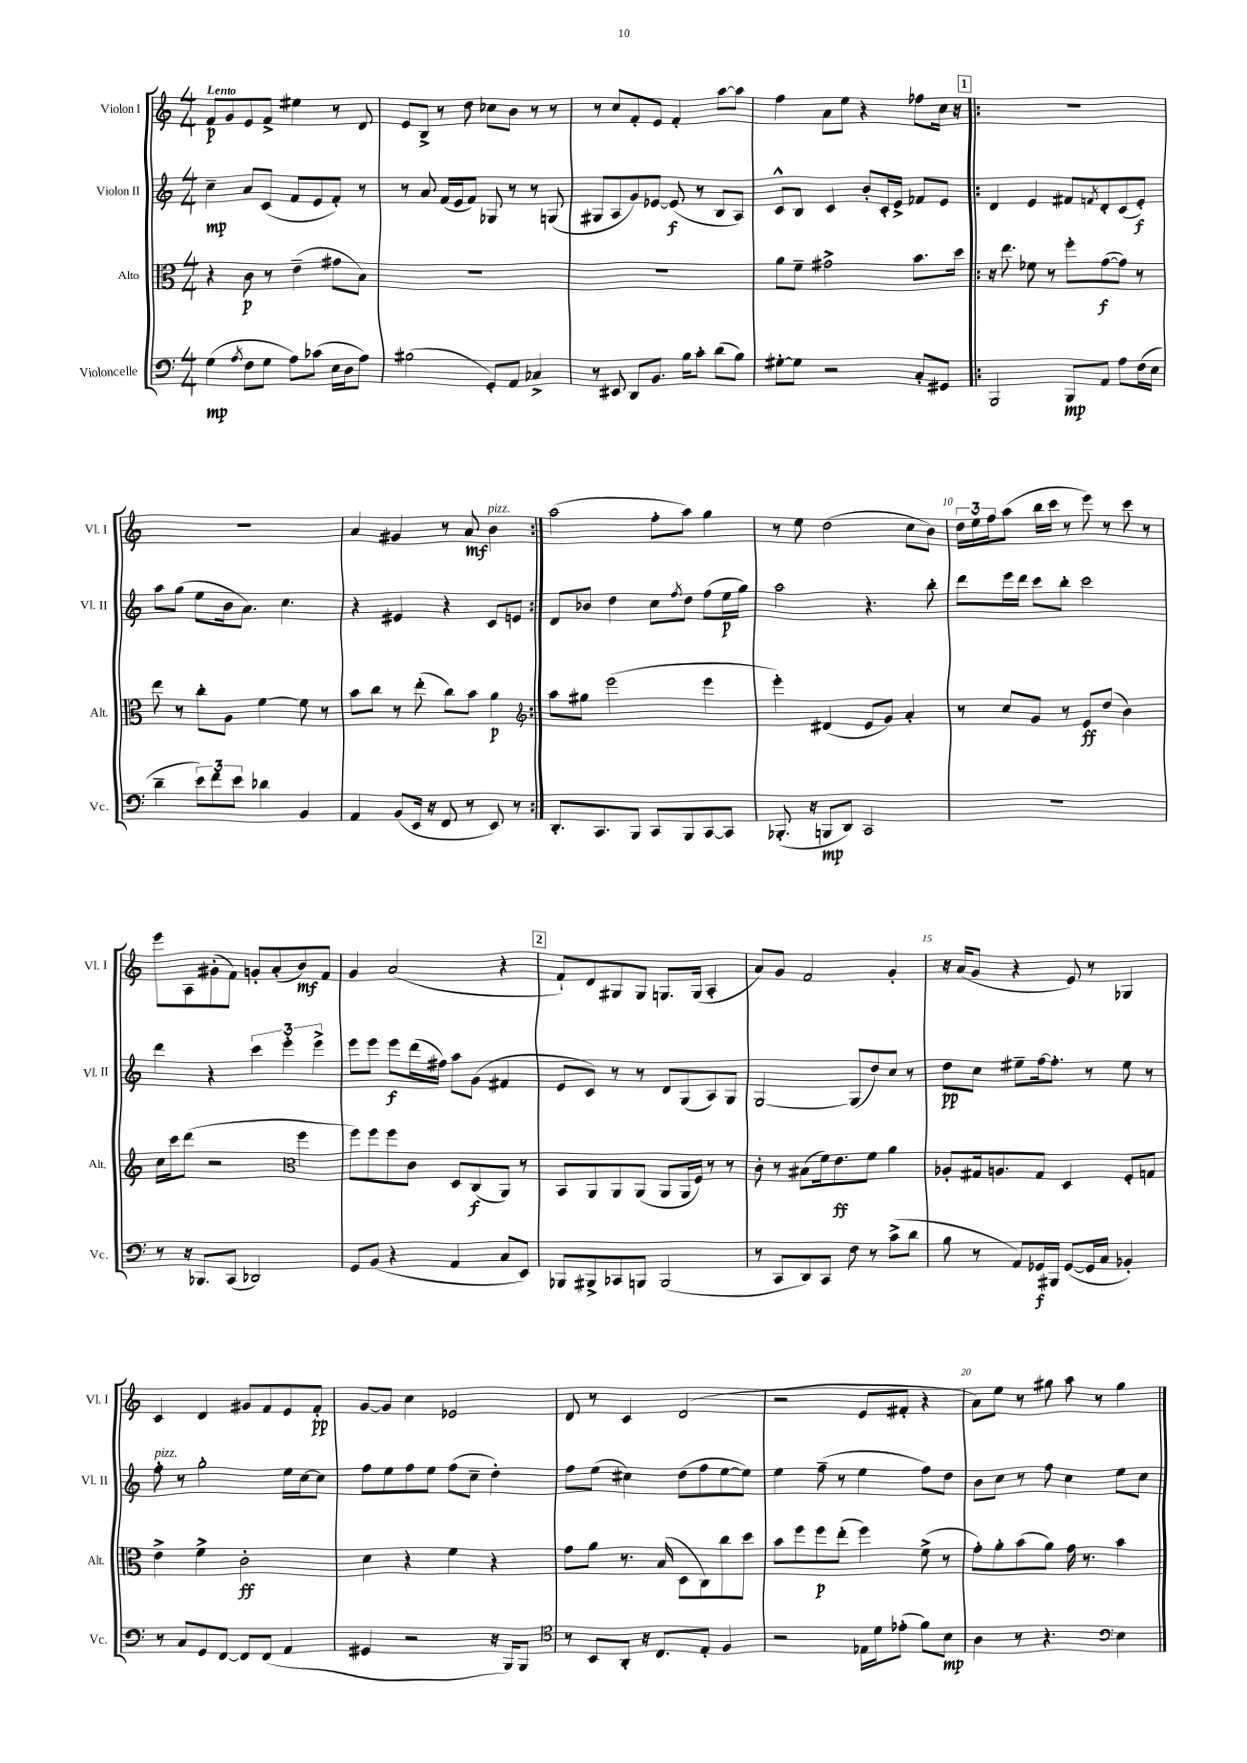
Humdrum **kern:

**kern	**kern	**kern	**kern
*staff4	*staff3	*staff2	*staff1
*clefF4	*clefC3	*clefG2	*clefG2
*k[]	*k[]	*k[]	*k[]
*M4/4	*M4/4	*M4/4	*M4/4
(4G\	4r	4cc~\	8f/L
.	.	.	8g/
8qA/	.	.	.
8F\L	8c\	8a/L	8e/
8G\J	8r	(8c/J	8f^/J
8A\L)	(4e~\	8f/L	4ee#\
(8c-\J	.	8e/	.
16E\LL	8g#\L	8f'/J)	8r
16D\J	.	.	.
8A\J)	8B\J)	8r	8d/
=	=	=	=
(2B#\	1r	8r	8e/L
.	.	8a/	8B^/J
.	.	(16f/LL	8r
.	.	16e/J	.
.	.	8f/J)	8dd\
8GG'/L)	.	8G-/	8cc-\L
8AA/J	.	8r	8b\J
4C-^/	.	8r	8r
.	.	(8G/	8r
=	=	=	=
8r	1r	8G#/L	8r
8EE#/	.	8A/	8cc/L
8DD/L	.	8g/)	8f'/
8.BB/J	.	[8e-/J	8e/J
.	.	(8e-/]	4f'/
16B\LK	.	.	.
8c'\J	.	8r	.
(8d\L	.	8B/L	[8aa\L
8B\J)	.	8A/J)	8aa\]J
=	=	=	=
[8G#'\L	8a\L	8c^^/L	4ff\
8G#\]J	8f~\J	8B/J	.
2r	2g#^\	4c/	8a\L
.	.	.	8ee\J
.	.	8b'/L	4r
.	.	16c'/L	.
.	.	16e^/JJ	.
8C'/L	8.b\L	8f-/L	8ff-\L
8GG#/J	.	8e/J	16cc\Jk
.	16dd\Jk	.	16r
=!|:	=!|:	=!|:	=!|:
2BBB/	16r	4d/	1r
.	8.ee\	.	.
.	8f-\	4e/	.
.	8r	.	.
8BBB/L	8ff'\L	8f#/L	.
.	.	8qf/	.
8AA/J	([8g\	8d'/	.
8A\L	8g\]J)	(8c/	.
(16F\L	8r	8e'/J)	.
16E\JJ	.	.	.
=	=	=	=
4d~\	8ee\	8aa\L	1r
.	8r	(8gg\J	.
12e\L)	8cc'\L	8ee\L	.
12f\	.	.	.
.	8A\J	16b\k	.
12e\J	.	.	.
.	.	8.a\J)	.
4d-\	[4f\	.	.
.	.	4.cc\	.
4BB/	8f\]	.	.
.	8r	.	.
=	=	=	=
4AA/	8b\L	4r	4a/
.	8cc\J	.	.
(8BB/L	8r	4e#/	4g#/
16EE/Jk	(8ee'\	.	.
16r	.	.	.
8FF/	8cc\L)	4r	8r
8r	8b\J	.	8a/
8EE/)	4a\	8c/L	4b\
8r	.	8e/J	.
=:|!	=:|!	=:|!	=:|!
*	*clefG2	*	*
8.DD'/L	8aa\L	8d/L	(2aa\
.	8gg#\J	8b-/J	.
8.CC/	.	.	.
.	(2eee\	4dd\	.
8BBB/J	.	.	.
8CC/L	.	8cc\L	8ff'\L
.	.	8qff/	.
8BBB/	.	8dd\J	8aa\J)
[8CC/	4eee\	(8ff\L	4gg\
8CC/]J	.	16ee\L	.
.	.	16gg\JJ)	.
=	=	=	=
(8.BBB-'/	4eee'\)	2aa\	8r
.	.	.	8ee\
16r	.	.	.
8BBB/L	(4d#/	.	(2dd\
8DD/J)	.	.	.
2CC/	8e/L	4.r	.
.	8g/J)	.	.
.	4a'/	.	8cc\L
.	.	8bb'\	8b\J)
=	=	=	=
1r	8r	8ddd\L	24dd\LL
.	.	.	24ee\
.	.	.	24ff\J
.	8cc/L	16eee\L	(8aa\J
.	.	16ddd\JJ	.
.	8g/J	8ccc\L	16bb\LL
.	.	.	16ccc\JJ
.	8r	8bb'\J	8r
.	8e/L	2ccc\	8eee\)
.	(8dd/J	.	8r
.	4b\)	.	8ccc\
.	.	.	8r
=	=	=	=
8r	16cc\LL	4ddd\	8eee\L
.	16ccc\J	.	.
16r	(8ddd\J	.	8A\
8.BBB-/L	.	.	.
.	2r	4r	(8g#'\
(8CC/J	.	.	8f\J)
2DD-/)	.	6ccc\	8g'/L
.	.	.	(8a'/
.	.	6eee'\	.
*	*clefC3	*	*
.	4ff\	.	8b/)
.	.	6eee^\	.
.	.	.	8f/J
=	=	=	=
8GG/L	8ff\L)	8eee\L	4g/
(8BB/J	8ff\	8eee\J	.
4r	8ff\	8eee\L	(2a/
.	8c\J	(16ddd\L	.
.	.	16ff#\JJ)	.
4AA/	8D/L	8aa\L	.
.	(8C/	(8g\J	.
8C/L	8AA/J)	4f#/	4r
8EE/J)	8r	.	.
=	=	=	=
8BBB-/L	8BB/L	8e/L	8f`/L)
8BBB#^/	8AA/	8c/J)	8d/
8CC-/	8AA/	8r	8G#/
8BBB/J	(8AA/J	8r	8G#/J
(2BBB/	8AA/L	8d/L	8.G/L
.	16AA/L	(8G/	.
.	16F/JJ)	.	(16G/Jk
.	8r	8A/)	4A'/
.	8r	8G/J	.
=	=	=	=
8r	8c'\	[2G/	8a/L)
8CC/L	8r	.	8g/J
8DD/)	(8B#\L	.	2f/
8CC/J	16f\k)	.	.
.	8.e\	.	.
8F\	.	(8G/]L	.
8r	8f\J	8dd/)	.
(8c^\L	4a\	8cc/J	4g'/
8d\J	.	8r	.
=	=	=	=
8B\	8A-'/L	8dd\L	16r
.	.	.	(16a/LK
8r	16G#/k	8cc\J	8g/J
.	8.A/	.	.
8AA/L)	.	8ee#~\L	4r
16GG-/L	8G#/J	[16ff\k	.
16BBB#/JJ	.	8.ff'\]J	.
([8GG-/L	4D/	.	8e/)
16GG-/]L	.	8r	8r
16C/JJ	.	.	.
4BB-'/)	8F'/L	8ee#\	4G-/
.	8G/J	8r	.
=	=	=	=
8r	4e^\	8ff'\	4c/
8C/L	.	8r	.
8GG/	4f^\	2gg'\	4d/
[8FF/J	.	.	.
8FF/]L	2c'\	.	8g#/L
(8FF/J	.	.	8f/
4AA/	.	16ee\LL	8e/
.	.	[16cc\J	.
.	.	8cc\]J	8f'/J
=	=	=	=
4GG#/	4d\	8ff\L	[8g/L
.	.	8ee\	8g/]J
2r	4r	8ff\	4cc\
.	.	8ee\J	.
.	4f\	(8ff\L	2e-/
.	.	8cc~\J	.
16r	4r	4dd'\)	.
16BBB/LK)	.	.	.
8BBB/J	.	.	.
=	=	=	=
*clefC4	*	*	*
8r	8g\L	8ff\L	8d/
8BB/L	8a\J	(8ee\J	8r
8AA'/J	8.r	4cc#\)	4c/
16r	.	.	.
8.C/L	(16B/	.	.
.	8D\L	(8dd\L	(2d/
8E'/J	8C\)	8ff\	.
4F/	8cc\	[8ee\	.
.	8dd\J	8ee\]J)	.
=	=	=	=
2r	8b\L	4ee\	2r
.	8ff\	.	.
.	8ff\	(8ff~\	.
.	(8ee'\J	8r	.
16E-\LL	4ff\)	4ee\	8e/L
16d\J	.	.	.
(8e-'\J	.	.	8f#'/J
8f\L)	(8f^\	8ff\L)	4r
8B\J	8r	8dd\J	.
=	=	=	=
4A\	8g'\L)	8b\L	8a\L)
.	8a'\	8cc\J	8ee\J
8r	(8b\	8r	8r
4.r	8a\J)	8ff\	8gg#\
.	16g\	4cc\	8aa\
.	8.r	.	.
.	.	.	8r
*clefF4	*	*	*
4E\	4b\	8ee\L	4gg#\
.	.	8cc\J	.
==	==	==	==
*-	*-	*-	*-
